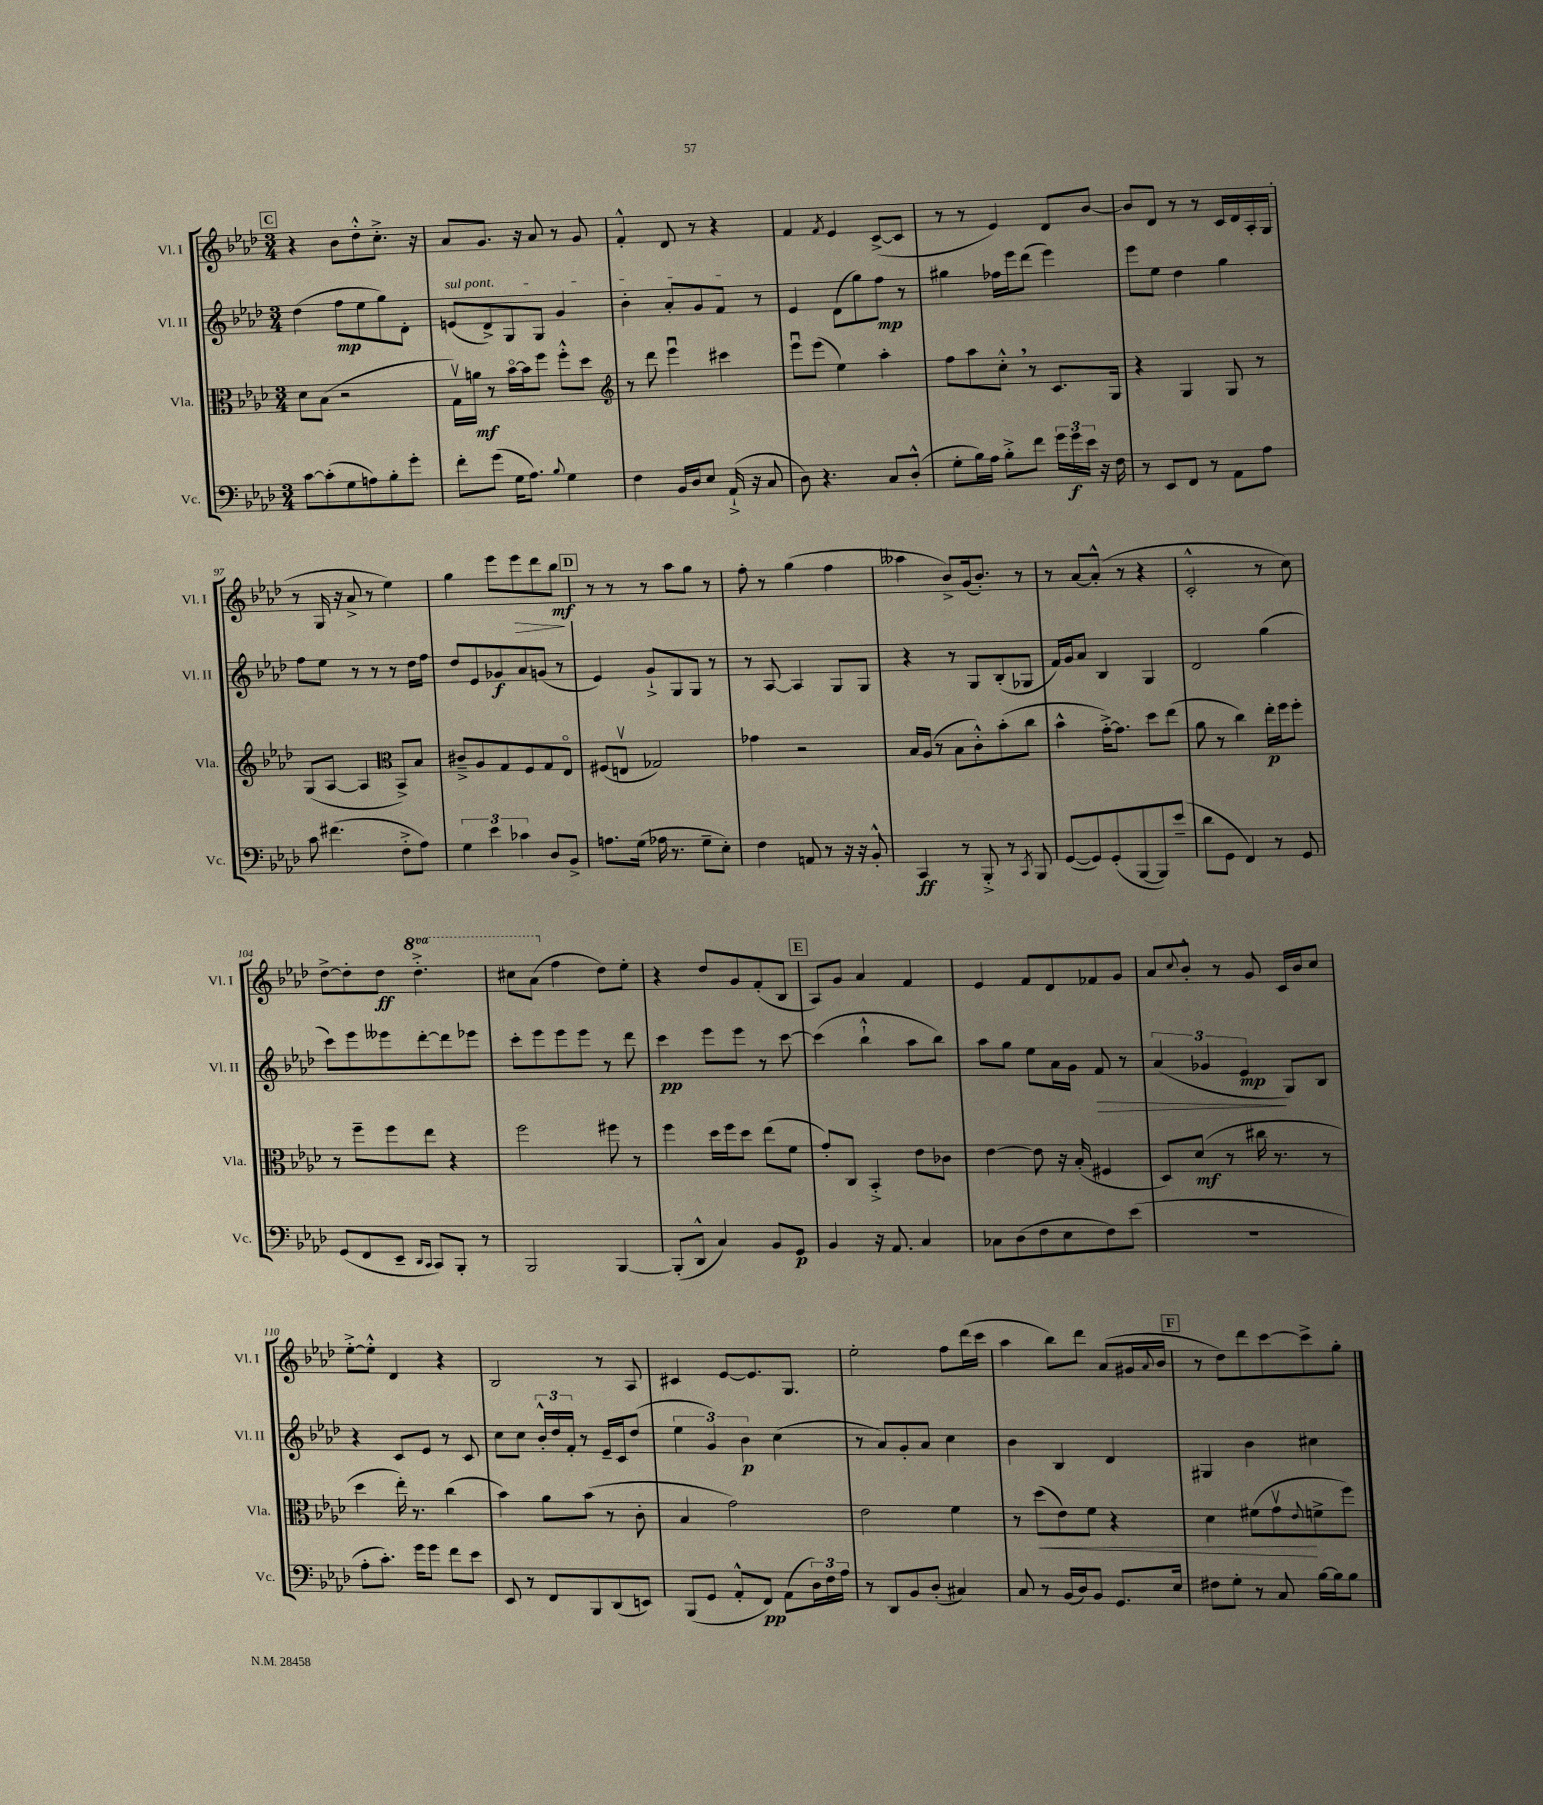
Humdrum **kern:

**kern	**kern	**kern	**kern
*staff4	*staff3	*staff2	*staff1
*clefF4	*clefC3	*clefG2	*clefG2
*k[b-e-a-d-]	*k[b-e-a-d-]	*k[b-e-a-d-]	*k[b-e-a-d-]
*M3/4	*M3/4	*M3/4	*M3/4
[8c\L	8d-\L	(4dd-\	4r
(8c'\]	(8B-\J	.	.
8G\	2r	8ff\L	8b-\L
8A\)	.	8ee-\	8dd-'^^\
8B-'\	.	8gg\)	8.cc'^\J
8g'\J	.	8d-'\J	.
.	.	.	16r
=	=	=	=
8f'\L	16Gv\LL)	(8e/L	8a-/L
.	16a\JJ	.	.
(8g\J	8r	8d-^/)	8.g/J
16G\LK	[16b-o\LL	8G/	.
8.A-\J)	16b-\]J	.	16r
.	8ff\J	8G/J	8a-/
8qqB-/	.	.	.
4G\	8ff'^^\L	4g/	8r
.	8dd-\J	.	8g/
=	=	=	=
*	*clefG2	*	*
4F\	8r	4b-'\	4f'^^/
.	8ddd-\	.	.
16BB-/LL	4eee-u\	8a-'/L	8d-/
16D-/J	.	.	.
8E-/J	.	8g/	8r
(16AA-`^/	4ccc#\	8f/J	4r
16r	.	.	.
8C/	.	8r	.
=	=	=	=
8D-\)	8eee-u\L	4e-/	4f/
4.r	(8eee-\J	.	.
.	.	.	8qf/
.	4ee-\)	(8d-\L	4e-/
.	.	8gg\)	.
8C/L	4aa-'\	8ff\J	([8c^/L
(8D-'^^/J	.	8r	8c/]J
=	=	=	=
8G'\L	8ff\L	4gg#\	8r
16B-\L)	8aa-\	.	8r
16A-\JJ	.	.	.
8B-'^\L	8cc'^^\J	16ff-\LL	4e-/)
.	.	16eee-\J	.
8f\J	8r	(8ddd-\J	.
24g\LL	8.c/L	4eee-\)	8d-/L
24g\	.	.	.
24e-\JJ	.	.	.
16r	.	.	[8b-/J
16F\	16G/Jk	.	.
=	=	=	=
8r	4r	8eee-\L	8b-/]L
8EE-/L	.	8ee-\J	8d-/J
8FF/J	4G/	4dd-\	8r
8r	.	.	8r
8AA-\L	8G/	4gg\	16c/LL
.	.	.	16d-/
8A-\J	8r	.	16A-'/
.	.	.	(16G/JJ
=	=	=	=
8c\	(8G/L	8ff\L	8r
(4.f#\	[8A-/J	8ee-\J	16G/
.	.	.	16r
.	4A-/]	8r	8a-^/
.	.	8r	8r
*	*clefC3	*	*
8F'^\L	8BB-^/L)	8r	4ee-\)
8A-\J)	8B-/J	16dd-\LL	.
.	.	16ff\JJ	.
=	=	=	=
6G\	8c#~^/L	8dd-/L	4gg\
.	8A-/	8e-/	.
6e-\	.	.	.
.	8G/	8g-/	8eee-\L
6c-\	.	.	.
.	8F/	8a-/	8eee-\
8D-/L	8G/	(8g/J	8ddd-\
8BB-^/J	8E-o/J	8r	8bb-\J
=	=	=	=
8.A\L	(8F#/L	4e-/)	8r
.	8Ev/J	.	8r
(16G\Jk	.	.	.
16A-\	2G-/)	8g`^/L	8r
8.r	.	.	.
.	.	8G/	8aa-\L
8G~\L	.	8G/J	8gg\J
8E-'\J)	.	8r	8r
=	=	=	=
4F\	4g-\	8r	8ff'\
.	.	[8A-/	8r
8AA/	2r	4A-/]	(4gg\
8r	.	.	.
16r	.	8G/L	4ff\
16r	.	.	.
8BB-'^^/	.	8G/J	.
=	=	=	=
4CC/	16B-/LL	4r	4aa--\
.	(16A-/JJ	.	.
.	8r	.	.
8r	8B-\L	8r	8b-^/L)
8BBB-'^/	8c'^^\)	8G/L	(16g/k
.	.	.	8.b-'/J)
8r	(8b-'\	(8B-'/	.
8qCC/	.	.	.
8BBB-/	8cc\J	8G-/J	8r
=	=	=	=
([8GG/L	4b-^^\	16f/LL)	8r
.	.	16g/J	.
8GG/])	.	8a-/J	[8a-/L
(8GG'/	[16g'^\LK)	4B-/	(8a-'^^/]J
.	8.g\]J	.	.
[8BBB-/	.	.	8r
8BBB-/])	8dd-\L	4G/	4r
(8e-~/J	(8ee-\J	.	.
=	=	=	=
8d-\L	8a-\	2d-/	2c'^^/
8GG\J	8r	.	.
4FF/)	4cc\)	.	.
8r	16ee-'\LL	(4gg\	8r
.	16ff\J	.	.
8GG/	8ff'\J	.	8cc\)
=	=	=	=
(8GG/L	8r	8ccc\L)	[8dd-^\L
8FF/	8ff~\L	8eee-\	8dd-'\]
8EE-~/J	8ff\	8eee--\	8dd-\J
16qqDD-/LL	.	.	.
16qqCC/JJ	.	.	.
8CC/L)	8ee-\J	[8ddd-'\	4.ddd-'^\
8BBB-'/J	4r	8ddd-\]	.
8r	.	8eee-\J	.
=	=	=	=
2BBB-/	2ff\	8ccc'\L	8ccc#\L
.	.	8eee-\	(8aa-\J
.	.	8eee-\	4ff\
.	.	8eee-\J	.
[4BBB-/	8ff#\	8r	8dd-\L)
.	8r	8ddd-\	8ee-'\J
=	=	=	=
(8BBB-'/]L	4ff\	4ccc\	4r
8DD-^^/J	.	.	.
4C/)	16dd-\LL	8eee-\L	8dd-/L
.	16ff\J	.	.
.	8dd-\J	8eee-\J	8g/
8BB-/L	(8ee-\L	8r	(8f'/
8GG/J	8f\J	[8ccc\	8B-/J
=	=	=	=
4BB-/	8g'/L)	(4ccc\]	8A-/L)
.	8C/J	.	8g/J
16r	4BB-'^/	4bb-`^^\	4a-/
8.AA-/	.	.	.
4C/	8e-\L	8aa-\L	4f/
.	8c-\J	8bb-\J)	.
=	=	=	=
8C-\L	[4e-\	8aa-\L	4e-/
(8D-\	.	8gg\J	.
8F\	8e-\]	8ee-\L	8f/L
8E-\	16r	16a-\L	8d-/
.	(16B-'/	16g\JJ	.
8F\)	4F#/	8f/	8f-/
(8e-\J	.	8r	8g/J
=	=	=	=
2.r	8D-/L)	(6a-/	8a-/L
.	.	.	8qqcc/
.	(8d-/J	.	8b-'^^/J
.	.	6g-/	.
.	8r	.	8r
.	.	6e-/	.
.	16cc#\	.	8g/
.	8.r	.	.
.	.	8G/L)	16c/LL
.	.	.	16b-/J
.	8r	8B-/J	8cc/J
=	=	=	=
8A-'\L	4dd-\	4r	[8ee-'^\L
8.c'\J)	.	.	8ee-'^^\]J
.	16ee-'\)	8c/L	4d-/
16g\LK	8.r	.	.
8g\J	.	8e-/J	.
8f\L	(4cc\	8r	4r
8e-\J	.	8c/	.
=	=	=	=
8EE-/	4b-\)	8cc\L	2B-/
8r	.	8cc\J	.
8FF/L	8a-\L	24b-'^^/LL	.
.	.	24dd-/	.
.	.	24f'/JJ	.
8BBB-/	(8b-\J	8r	.
(8DD-/	8r	16e-~/LL	8r
.	.	16c/J	.
8EE/J)	8c'\	(8dd-/J	8A-/
=	=	=	=
(8BBB-/L	4B-/	6ee-\	4c#/
8GG/J	.	.	.
.	.	6g/)	.
8AA-'^^/L	2g\)	.	[8e-/L
.	.	6b-\	.
8FF/J)	.	.	8.e-/]
(8AA-\L	.	(4cc\	.
.	.	.	8.G/J
24D-\L)	.	.	.
24F\	.	.	.
24A-\JJ	.	.	.
=	=	=	=
8r	2e-\	8r	2ee-'\
8DD-/L	.	8a-/L)	.
8BB-/	.	8g'/	.
(8D-'/J	.	8a-/J	.
4C#/)	4f\	4cc\	8ff\L
.	.	.	(16ddd-\L
.	.	.	16ccc\JJ
=	=	=	=
8C/	8r	4b-\	4aa-\
8r	(8dd-\L	.	.
(16BB-/LL	8e-\)	4B-/	8bb-\L)
16D-/J)	.	.	.
8BB-/J	8f\J	.	8ddd-\J
8.GG/L	4r	4d-/	(8a-/L
.	.	.	16g#/L
.	.	.	8qqa-/
16E-/Jk	.	.	16b-/JJ
=	=	=	=
8F#\L	4d-\	4G#/	8r
8G'\J	.	.	8dd-\L)
8r	(8f#\L	4b-\	8ddd-\
8C/	8gv\	.	[8ccc\
.	8qqe-/	.	.
[16B-\LL	8f^\	4cc#\	8ccc^\]
16B-\]J	.	.	.
8B-\J	8ff\J)	.	8gg'\J
==	==	==	==
*-	*-	*-	*-
